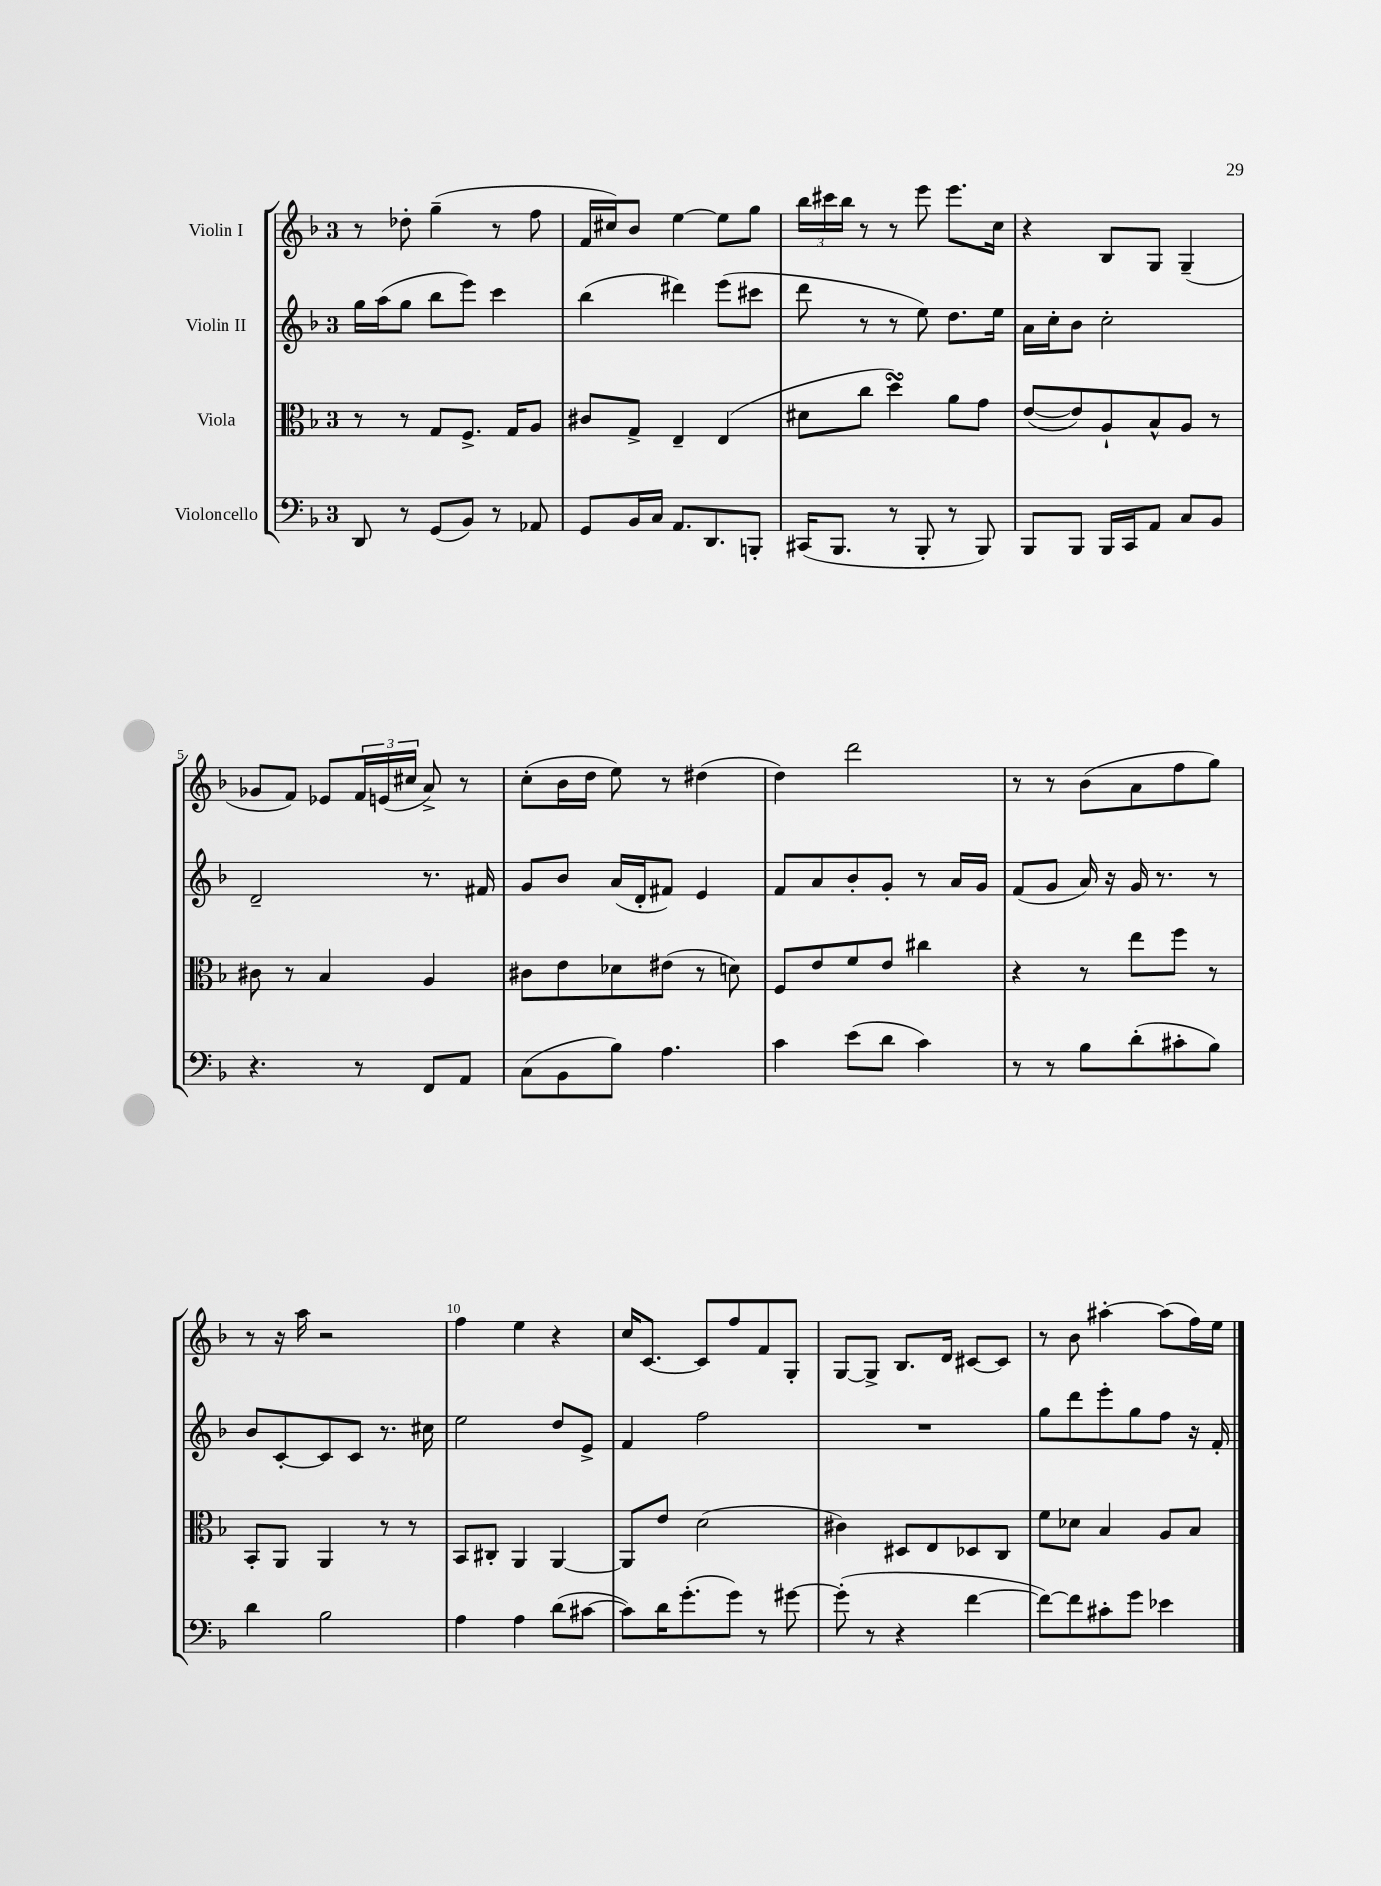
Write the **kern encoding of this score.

**kern	**kern	**kern	**kern
*staff4	*staff3	*staff2	*staff1
*clefF4	*clefC3	*clefG2	*clefG2
*k[b-]	*k[b-]	*k[b-]	*k[b-]
*M3/4	*M3/4	*M3/4	*M3/4
8DD	8r	16gg	8r
.	.	(16aa	.
8r	8r	8gg	8dd-'
(8GG	8G	8bb-	(4gg~
8BB-)	8.F^	8eee)	.
8r	.	4ccc	8r
.	16G	.	.
8AA-	8A	.	8ff
=	=	=	=
8GG	8c#	(4bb-	16f
.	.	.	16cc#)
16BB-	8G^	.	8b-
16C	.	.	.
8.AA	4E~	4ddd#)	[4ee
8.DD	.	.	.
.	(4E	(8eee	8ee]
8BBB'	.	8ccc#	8gg
=	=	=	=
(16CC#	8d#	8ddd	24bb-
.	.	.	24ccc#
8.BBB-	.	.	.
.	.	.	24bb-
.	8cc	8r	8r
8r	4dd)	8r	8r
8BBB-'	.	8ee)	8eee
8r	8a	8.dd	8.eee
8BBB-)	8g	.	.
.	.	16ee	16cc
=	=	=	=
8BBB-	([8e	16a	4r
.	.	16cc'	.
8BBB-	8e])	8b-	.
16BBB-	8A`	2cc'	8B-
16CC	.	.	.
8AA	8B-^^	.	8G
8C	8A	.	(4G~
8BB-	8r	.	.
=	=	=	=
4.r	8c#	2d~	8g-
.	8r	.	8f)
.	4B-	.	8e-
8r	.	.	24f
.	.	.	(24e
.	.	.	24cc#
8FF	4A	8.r	8a^)
8AA	.	.	8r
.	.	16f#	.
=	=	=	=
(8C	8c#	8g	(8cc'
8BB-	8e	8b-	16b-
.	.	.	16dd
8B-)	8d-	(16a	8ee)
.	.	16d'	.
4.A	(8e#	8f#)	8r
.	8r	4e	(4dd#
.	8d)	.	.
=	=	=	=
4c	8F	8f	4dd)
.	8e	8a	.
(8e	8f	8b-'	2ddd
8d	8e	8g'	.
4c)	4cc#	8r	.
.	.	16a	.
.	.	16g	.
=	=	=	=
8r	4r	(8f	8r
8r	.	8g	8r
8B-	8r	16a)	(8b-
.	.	16r	.
(8d'	8ee	16g	8a
.	.	8.r	.
8c#'	8ff	.	8ff
8B-)	8r	8r	8gg)
=	=	=	=
4d	8BB-'	8b-	8r
.	8AA	[8c'	16r
.	.	.	16aa
2B-	4AA	8c]	2r
.	.	8c	.
.	8r	8.r	.
.	8r	.	.
.	.	16cc#	.
=	=	=	=
4A	8BB-	2ee	4ff
.	8C#'	.	.
4A	4AA	.	4ee
(8d	[4AA	8dd	4r
[8c#	.	8e^	.
=	=	=	=
8c#])	8AA]	4f	16cc
.	.	.	[8.c
16d	8e	.	.
(8.g'	.	.	.
.	(2d	2ff	8c]
8g)	.	.	8ff
8r	.	.	8f
[8g#	.	.	8G'
=	=	=	=
(8g#']	4c#)	2.r	[8G
8r	.	.	8G^]
4r	8D#	.	8.B-
.	8E	.	.
.	.	.	16d
[4f	8D-	.	[8c#
.	8C	.	8c#]
=	=	=	=
8f_)	8f	8gg	8r
8f]	8d-	8ddd	8b-
8c#'	4B-	8eee'	[4aa#'
8g	.	8gg	.
4e-	8A	8ff	(8aa#]
.	8B-	16r	16ff)
.	.	16f'	16ee
==	==	==	==
*-	*-	*-	*-
